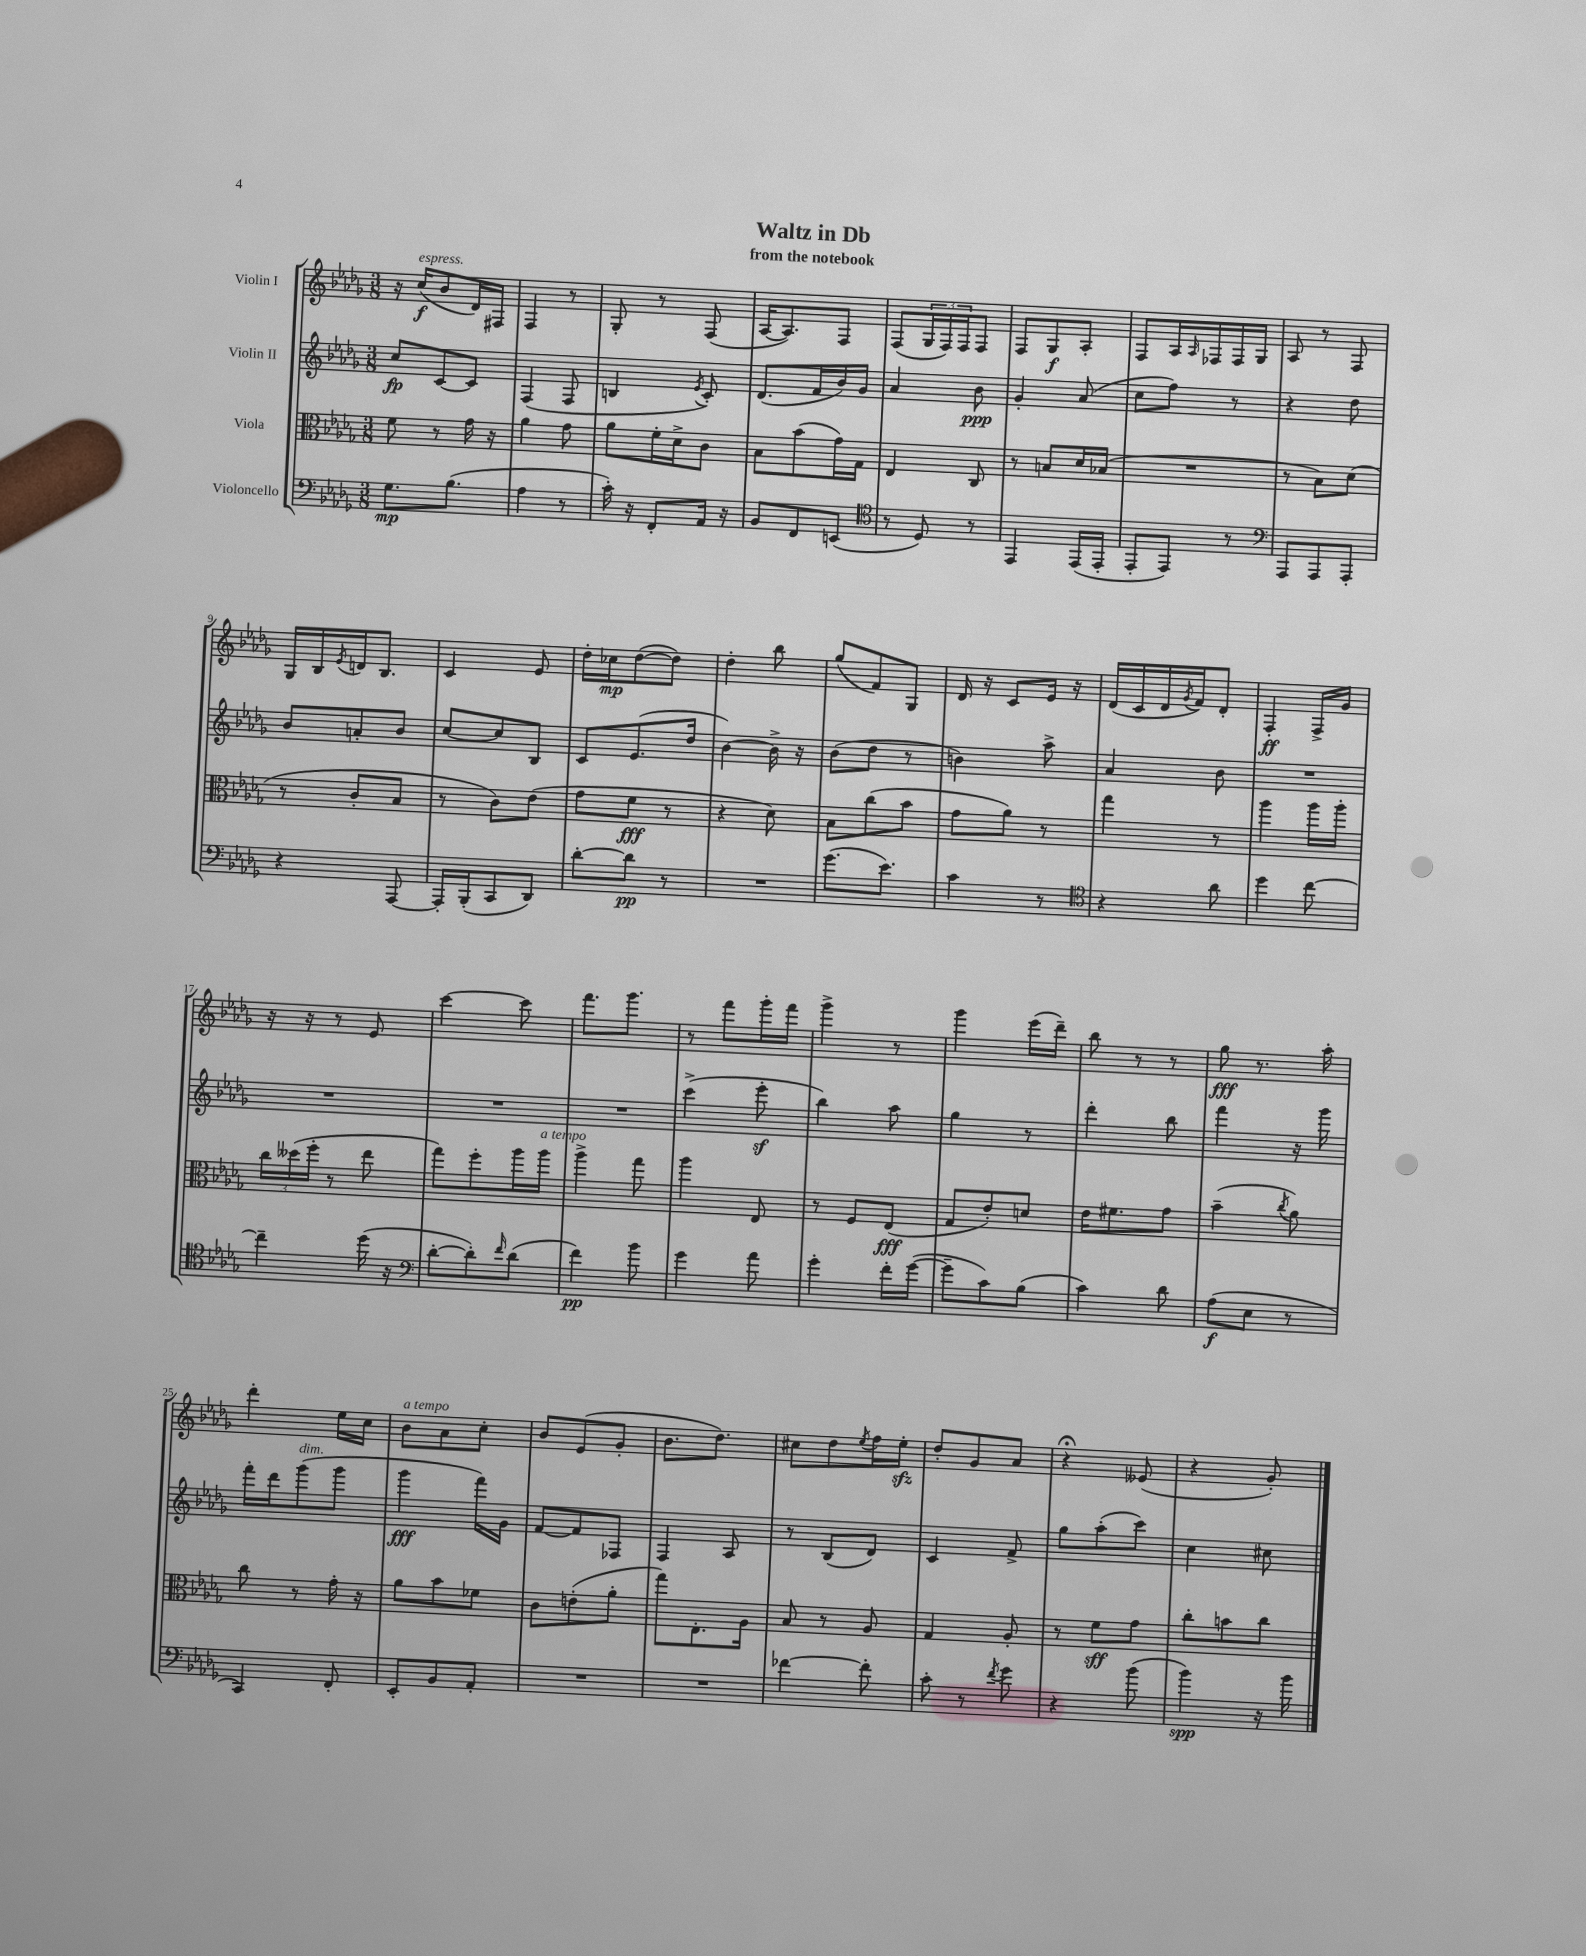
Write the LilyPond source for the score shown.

\header { title = "Waltz in Db" subtitle = "from the notebook" }
<<
\new StaffGroup <<
\new Staff = "s0" \with { instrumentName = "Violin I" } {
    \clef treble \key des \major \numericTimeSignature \time 3/8
    r16 c''16\f^\markup { \italic "espress." }( bes'8 des'16) fis16 |
    f4 r8 |
    ges8-. r8 f8( |
    aes16~ aes8.) f8 |
    f8( \tuplet 3/2 { ges16 f16) f16 } f8 |
    f8 ges8\f aes8-. |
    f8 aes16 \grace { aes16 } fes16 fes16 ges16 |
    aes8 r8 f8 |
    ges16 bes16 \acciaccatura { ees'8 } d'16 bes8. |
    c'4 ees'8 |
    des''16-. ces''16\mp des''8~( des''8) |
    des''4-. bes''8 |
    ges''8( f'8) ges8 |
    des'16 r16 c'8 ees'16 r16 |
    des'16( c'16 des'16 \acciaccatura { ges'8 } f'16) des'8-. |
    f4-.\ff f16-> ges'16 |
    r16 r16 r8 ees'8 |
    c'''4~ c'''8 |
    f'''8. ges'''8. |
    r8 f'''8 ges'''16-. f'''16 |
    ges'''4-> r8 |
    ges'''4 ees'''16( des'''16--) |
    bes''8 r8 r8 |
    ges''8\fff r8. aes''16-. |
    des'''4-. ees''16 c''16 |
    bes'8^\markup { \italic "a tempo" } aes'8 c''8-. |
    bes'8 ees'8( ges'8-. |
    bes'8. des''8.) |
    cis''8 des''8 \acciaccatura { ees''8 } f''16 ees''16-.\sfz |
    des''8-. ges'8 aes'8 |
    r4\fermata eeses'8( |
    r4 ges'8-.) \bar "|." |
}
\new Staff = "s1" \with { instrumentName = "Violin II" } {
    \clef treble \key des \major \numericTimeSignature \time 3/8
    c''8\fp c'8~ c'8 |
    f4( f8 |
    b4 \acciaccatura { ees'8 } c'8-.) |
    des'8.( f'16 bes'16) ges'16 |
    aes'4 bes'8\ppp |
    ges'4-. aes'8( |
    c''8 f''8) r8 |
    r4 des''8 |
    bes'8 a'8-. bes'8 |
    c''8~ c''8 bes8 |
    c'8 ees'8.( des''16 |
    bes'4~) bes'16-> r16 |
    bes'8( des''8 r8 |
    b'4) aes''8-> |
    aes'4 bes'8 |
    R4. |
    R4. |
    R4. |
    R4. |
    c'''4->( ees'''8-.\sf |
    bes''4) aes''8 |
    ges''4 r8 |
    des'''4-. bes''8 |
    f'''4 r16 ges'''16 |
    f'''16-. des'''16 ges'''8^\markup { \italic "dim." }( ges'''8 |
    ges'''4\fff f'''16) ges'16 |
    f'8~ f'8 fes8 |
    f4 aes8 |
    r8 bes8( des'8) |
    c'4 f'8-> |
    ges''8 aes''8-.( c'''8) |
    c''4 cis''8 \bar "|." |
}
\new Staff = "s2" \with { instrumentName = "Viola" } {
    \clef alto \key des \major \numericTimeSignature \time 3/8
    f'8 r8 ges'16 r16 |
    aes'4 ges'8 |
    aes'8 f'16-. des'16-> c'8 |
    bes8 bes'8( ges'16) ges16 |
    ees4 c8 |
    r8 b8 des'16 bes16( |
    R4. |
    r8 bes8) des'8( |
    r8 c'8-. bes8 |
    r8 c'8) ees'8( |
    ges'8 f'8\fff r8 |
    r4 des'8) |
    bes8 c''8( bes'8 |
    ges'8 aes'8) r8 |
    ges''4 r8 |
    aes''4 aes''16 aes''16-. |
    \tuplet 3/2 { c''16 deses''16( f''16-. } r8 ees''8 |
    ges''8) f''8-. aes''16 aes''16^\markup { \italic "a tempo" } |
    aes''4-> ges''8 |
    aes''4 ees8 |
    r8 f8 ees8\fff( |
    ges8 ees'8-.) d'8 |
    ees'16 fis'8. ges'8 |
    bes'4--( \acciaccatura { c''8 } aes'8) |
    c''8 r8 ges'16-. r16 |
    aes'8 bes'8 fes'8 |
    c'8 e'8-.( aes'8-. |
    ges''8) ees8.-. aes16 |
    bes8 r8 aes8 |
    ges4 aes8-. |
    r8 f'8\sff ges'8 |
    c''8-. b'8 c''8 \bar "|." |
}
\new Staff = "s3" \with { instrumentName = "Violoncello" } {
    \clef bass \key des \major \numericTimeSignature \time 3/8
    ges8.\mp bes8.( |
    aes4 r8 |
    c'16-.) r16 f,8-. aes,16 r16 |
    bes,8 f,8 e,8( |
    \clef tenor r8 des8) r8 |
    ees,4 ees,16( ees,16-. |
    ees,8-. ees,8) r8 |
    \clef bass aes,,8 aes,,8 aes,,8-. |
    r4 aes,,8~ |
    aes,,16-. bes,,16-.( c,8 des,8) |
    des'8~-. des'8\pp r8 |
    R4. |
    ges'8.( ees'8.) |
    c'4 r8 |
    \clef tenor r4 aes'8 |
    des''4 c''8~ |
    c''4-- des''16( r16 |
    \clef bass des'8~-. des'8-.) \grace { f'16 } des'8( |
    f'4\pp) bes'8 |
    ges'4 aes'8 |
    ges'4-. f'16-. ges'16~( |
    ges'8-- c'8) bes8( |
    c'4) des'8 |
    aes8\f( ees8 r8 |
    c,4) f,8-. |
    ees,8-. bes,8 aes,8-. |
    R4. |
    R4. |
    fes'4~ fes'8-. |
    c'8-. r8 \acciaccatura { f'8 } ges'8 |
    r4 bes'8( |
    bes'4\spp) r16 bes'16 \bar "|." |
}
>>
>>
